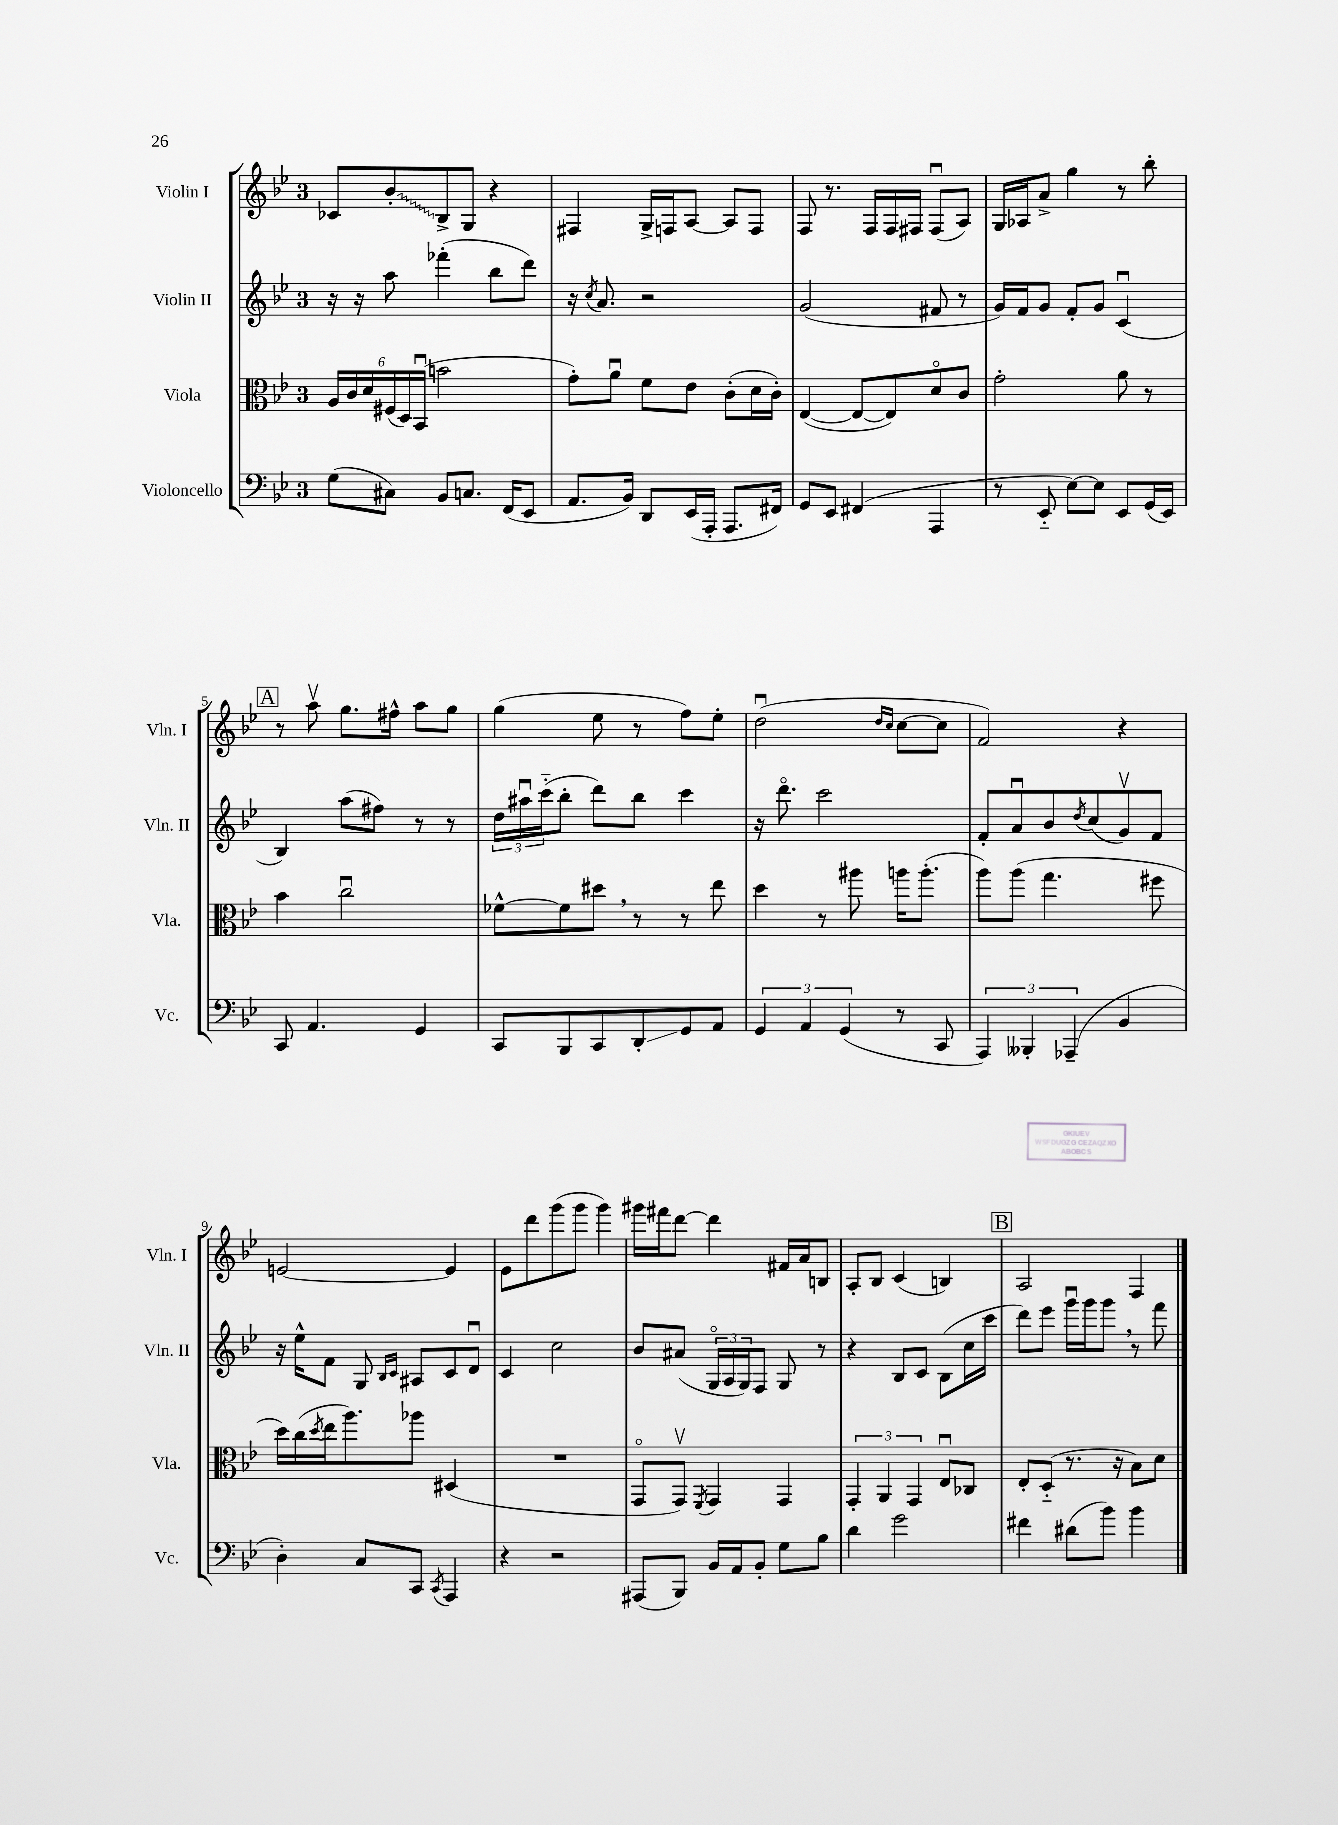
<<
\new StaffGroup <<
\new Staff = "s0" \with { instrumentName = "Violin I" shortInstrumentName = "Vln. I" } {
    \clef treble \key bes \major \once \override Staff.TimeSignature.style = #'single-digit \time 3/4
    ces'8 \once \override Glissando.style = #'zigzag bes'8-.\glissando bes8-> g8 r4 |
    fis4 g16-> f16 a8~ a8 f8 |
    f8 r8. f16 f16 fis16 fis8\downbow( a8) |
    g16 aes16 a'8-> g''4 r8 bes''8-. |
    \mark \markup { \box "A" } r8 a''8\upbow g''8. fis''16-^ a''8 g''8 |
    g''4( ees''8 r8 f''8) ees''8-. |
    d''2\downbow( \grace { d''16 c''16 } c''8~ c''8 |
    f'2) r4 |
    e'2~ e'4 |
    ees'8 d'''8 g'''8( g'''8 g'''4) |
    gis'''16 fis'''16 d'''8~ d'''4 fis'16 a'16 b8 |
    a8-. bes8 c'4( b4) |
    \mark \markup { \box "B" } a2 f4 \bar "|." |
}
\new Staff = "s1" \with { instrumentName = "Violin II" shortInstrumentName = "Vln. II" } {
    \clef treble \key bes \major \once \override Staff.TimeSignature.style = #'single-digit \time 3/4
    r16 r16 a''8 fes'''4-.( bes''8 d'''8) |
    r16 \acciaccatura { c''8 } a'8. r2 |
    g'2( fis'8 r8 |
    g'16) f'16 g'8 f'8-. g'8 c'4\downbow( |
    \mark \markup { \box "A" } bes4) a''8( fis''8) r8 r8 |
    \tuplet 3/2 { d''16 ais''16\downbow c'''16-_( } bes''8-. d'''8) bes''8 c'''4 |
    r16 d'''8.\flageolet c'''2 |
    f'8-. a'8\downbow bes'8 \acciaccatura { d''8 } c''8( g'8\upbow) f'8 |
    r16 ees''16-^ f'8 g8 \grace { bes16 c'16 } ais8 c'8 d'8\downbow |
    c'4 c''2 |
    bes'8 ais'8( \tuplet 3/2 { g16\flageolet a16 g16) } f8 g8 r8 |
    r4 bes8 c'8 bes8( c''16 c'''16 |
    \mark \markup { \box "B" } d'''8) ees'''8 g'''16\downbow g'''16 g'''8 \breathe r8 f'''8 \bar "|." |
}
\new Staff = "s2" \with { instrumentName = "Viola" shortInstrumentName = "Vla." } {
    \clef alto \key bes \major \once \override Staff.TimeSignature.style = #'single-digit \time 3/4
    \tuplet 6/4 { a16 c'16 d'16 fis16( d16) bes,16\downbow( } b'2 |
    g'8-.) a'8\downbow f'8 ees'8 c'8-.( d'16 c'16-.) |
    ees4~( ees8~ ees8) d'8\flageolet c'8 |
    g'2-. a'8 r8 |
    \mark \markup { \box "A" } bes'4 c''2\downbow |
    fes'8~-^ fes'8 dis''8 \breathe r8 r8 ees''8 |
    d''4 r8 ais''8 a''16 a''8.-.( |
    a''8) a''8( g''4. fis''8 |
    d''16) c''16( \acciaccatura { d''8 } ees''16 a''8.) aes''8 dis4( |
    R2. |
    g,8\flageolet g,8\upbow) \acciaccatura { f,8 } g,4 g,4 |
    \tuplet 3/2 { g,4-. a,4 g,4 } ees8\downbow ces8 |
    \mark \markup { \box "B" } ees8-. d8-_( r8. r16 bes8) d'8 \bar "|." |
}
\new Staff = "s3" \with { instrumentName = "Violoncello" shortInstrumentName = "Vc." } {
    \clef bass \key bes \major \once \override Staff.TimeSignature.style = #'single-digit \time 3/4
    g8( cis8) bes,8 c8. f,16( ees,8 |
    a,8. bes,16) d,8 ees,16( a,,16-. a,,8. fis,16) |
    g,8 ees,8 fis,4( a,,4 |
    r8 ees,8-_ ees8~) ees8 ees,8 g,16( ees,16) |
    \mark \markup { \box "A" } c,8 a,4. g,4 |
    c,8 bes,,8 c,8 d,8-.\glissando g,8 a,8 |
    \tuplet 3/2 { g,4 a,4 g,4( } r8 c,8 |
    \tuplet 3/2 { a,,4) beses,,4-. aes,,4--( } bes,4 |
    d4-.) c8 c,8 \acciaccatura { c,8 } a,,4 |
    r4 r2 |
    ais,,8( bes,,8) bes,16 a,16 bes,8-. g8 bes8 |
    d'4 g'2 |
    \mark \markup { \box "B" } fis'4 dis'8( bes'8) bes'4 \bar "|." |
}
>>
>>
